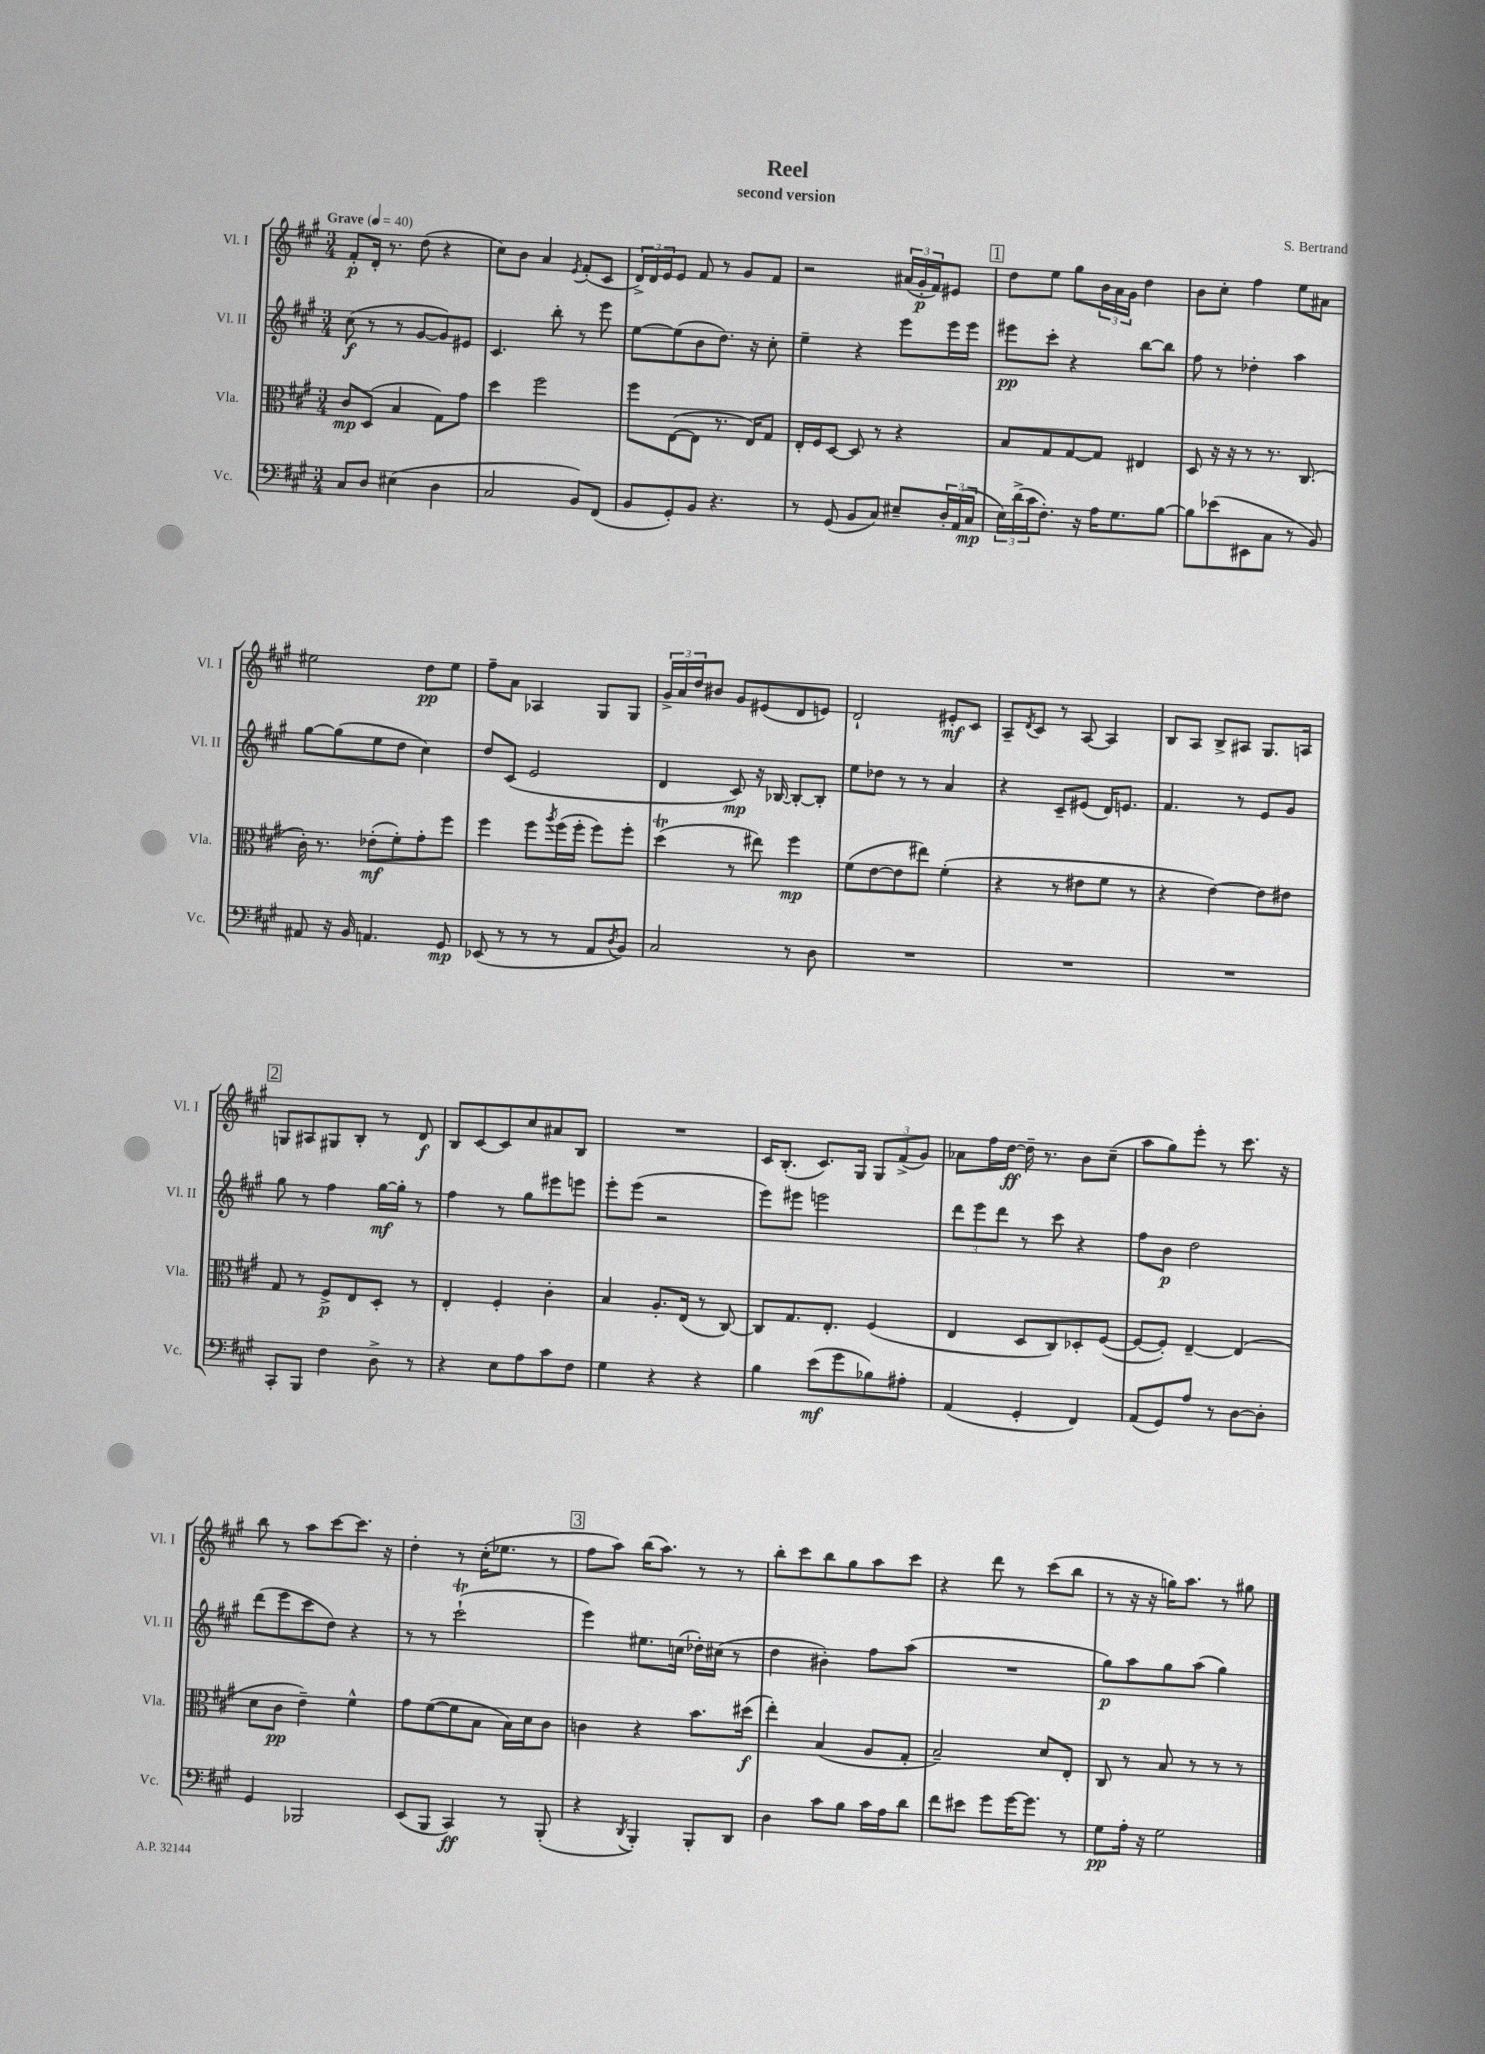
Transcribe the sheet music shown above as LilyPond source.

\header { title = "Reel" composer = "S. Bertrand" subtitle = "second version" }
<<
\new StaffGroup <<
\new Staff = "s0" \with { instrumentName = "Vl. I" shortInstrumentName = "Vl. I" } {
    \clef treble \key a \major \numericTimeSignature \time 3/4 \tempo "Grave" 4 = 40
    fis'8-.\p d'16-. r8. d''8( r4 |
    cis''8) b'8 a'4 \acciaccatura { e'8 } fis'8-.( cis'8 |
    \tuplet 3/2 { d'16->) d'16 e'16 } e'8 fis'8 r8 gis'8 fis'8 |
    r2 \tuplet 3/2 { ais'16( gis'16-.\p fis'16) } eis'8 |
    \mark \markup { \box "1" } d''8 e''8 gis''8 \tuplet 3/2 { b'16 a'16 gis'16 } d''4 |
    b'8 cis''8-. fis''4 e''8 ais'8 |
    eis''2 d''8\pp eis''8 |
    fis''8-- a'8 aes4 gis8 gis8 |
    \tuplet 3/2 { gis'16-> a'16 d''16 } bis'8 gis'8 eis'8( d'8 e'8) |
    d'2-! eis'8-.\mf cis'8 |
    a8-- \acciaccatura { d'8 } cis'8 r8 a8~ a4 |
    b8 a8 b8-> ais8 gis8. a16 |
    \mark \markup { \box "2" } g8 ais8 gis8 b8-. r8 d'8\f |
    b8 cis'8~ cis'8 cis''8 ais'8 b8 |
    R2. |
    cis'16 b8.-.( cis'8.) gis16 \tuplet 3/2 { gis8 fis'8->( gis'8) } |
    aes'8 fis''16 d''16~\ff d''16-- r8. b'8 cis''8--( |
    a''8 gis''8) e'''8-. r8 cis'''8. r16 |
    b''8 r8 a''8 cis'''8~ cis'''8. r16 |
    d''4-. r8 cis''16-.( ees''8. r8 |
    \mark \markup { \box "3" } fis''8 a''8) b''16( a''8.) r8 r8 |
    b''8-. cis'''8 b''8 gis''8 a''8 cis'''8 |
    r4 d'''8 r8 cis'''8( b''8 |
    r8 r16 r16 g''16) a''8. r8 gis''8 \bar "|." |
}
\new Staff = "s1" \with { instrumentName = "Vl. II" shortInstrumentName = "Vl. II" } {
    \clef treble \key a \major \numericTimeSignature \time 3/4
    cis''8\f( r8 r8 gis'8~ gis'8) eis'8 |
    cis'4. b''8-. r8 e'''8 |
    e''8~ e''8( b'8 d''8.) r16 cis''8-. |
    e''4-- r4 e'''8 e'''16 e'''16 |
    \mark \markup { \box "1" } eis'''8\pp cis'''8-. r4 b''8~ b''8 |
    fis''8 r8 des''4-. a''4 |
    gis''8~ gis''8( e''8 d''8 cis''4) |
    d''8 cis'8( e'2 |
    d'4 cis'8\mp) r16 bes16~ bes8~-. bes8-. |
    e''8 des''8 r8 r8 a'4 |
    r4 cis'8-- eis'8( d'16) e'8. |
    fis'4. r8 e'8 gis'8 |
    \mark \markup { \box "2" } gis''8 r8 fis''4 gis''16~\mf gis''16-. r8 |
    fis''4 r8 gis''8 eis'''8 e'''8 |
    e'''8-. e'''8( r2 |
    e'''8) eis'''8 e'''2 |
    \tuplet 3/2 { d'''8 e'''8 d'''8 } r8 cis'''8 r4 |
    fis''8 b'8\p d''2 |
    d'''8( e'''8 cis'''8 d''8) r4 |
    r8 r8 cis'''2-!\trill( |
    \mark \markup { \box "3" } e'''4) eis''8. c''16( des''16-.) cis''16( r8 |
    d''4 bis'4-.) fis''8 a''8( |
    R2. |
    gis''8\p) a''8 gis''8 a''8( gis''4) \bar "|." |
}
\new Staff = "s2" \with { instrumentName = "Vla." shortInstrumentName = "Vla." } {
    \clef alto \key a \major \numericTimeSignature \time 3/4
    cis'8\mp d8( b4 gis8) gis'8 |
    d''4 fis''2 |
    fis''8 e8~( e8 r8. e16) gis8 |
    e16-. fis16 d8~ d8 r8 r4 |
    \mark \markup { \box "1" } b8 gis8 gis8~ gis8 eis4 |
    d8 r16 r16 r8 r8. cis8.( |
    cis'16-.) r8. ees'8-.\mf( fis'8-.) gis'8-. fis''8 |
    fis''4 fis''8 \acciaccatura { a''8 } fis''16( fis''16-. fis''8) fis''8-. |
    d''4\trill( r8 eis''8) fis''4\mp |
    fis'8( e'8~ e'8 eis''8) fis'4-.( |
    r4 r8 eis'8 fis'8 r8 |
    r4 e'4~) e'8 eis'8 |
    \mark \markup { \box "2" } gis8 r8 fis8->\p e8 d8-. r8 |
    e4-. fis4-. cis'4-. |
    b4 a8.-. e16( r8 cis8~) |
    cis8 gis8. e8.-. fis4( |
    e4 d8 cis8) des8-. fis8~( |
    fis8~ fis8-.) e4~-- e4( |
    d'8 cis'8\pp e'4--) fis'4-^ |
    gis'8 fis'8~( fis'8 b8 b16) d'16 cis'8 |
    \mark \markup { \box "3" } c'4 r4 b'8. dis''16\f( |
    e''4-.) b4( a8 gis8-. |
    b2--) d'8 e8-. |
    cis8 r8 b8 r8 r8 r8 \bar "|." |
}
\new Staff = "s3" \with { instrumentName = "Vc." shortInstrumentName = "Vc." } {
    \clef bass \key a \major \numericTimeSignature \time 3/4
    cis8 d8 eis4( d4 |
    cis2 b,8) fis,8( |
    b,8 gis,8-.) b,8 r4. |
    r8 gis,8( b,8 cis8) eis8-- \tuplet 3/2 { d16-. a,16( cis16\mp } |
    \mark \markup { \box "1" } \tuplet 3/2 { e16) d'16->( cis'16 } fis8.-.) r16 a16 gis8. b8~ |
    b8 ees'8( eis,8 cis8 r8 b,8) |
    ais,8 r16 b,16 a,4. gis,8\mp |
    ees,8( r8 r8 r8 a,8 \acciaccatura { d8 } b,8) |
    cis2 r8 d8 |
    R2. |
    R2. |
    R2. |
    \mark \markup { \box "2" } cis,8-. b,,8 fis4 d8-> r8 |
    r4 e8 a8 cis'8 fis8 |
    gis4 r4 r4 |
    b4 e'8\mf( gis'8 bes8) ais8-. |
    a,4( gis,4-. fis,4) |
    a,8( gis,8) a8 r8 d8~ d8-. |
    gis,4 bes,,2 |
    e,8( b,,8 cis,4\ff) r8 b,,8-.( |
    \mark \markup { \box "3" } r4 \acciaccatura { d,8 } b,,4-.) b,,8-. d,8 |
    d4 cis'8 b8 cis'16 a16 d'8 |
    fis'8 eis'8 gis'8 gis'16~ gis'8. r8 |
    gis8\pp a16-. r16 gis2 \bar "|." |
}
>>
>>
\layout { \context { \Score \remove "Bar_number_engraver" } }
